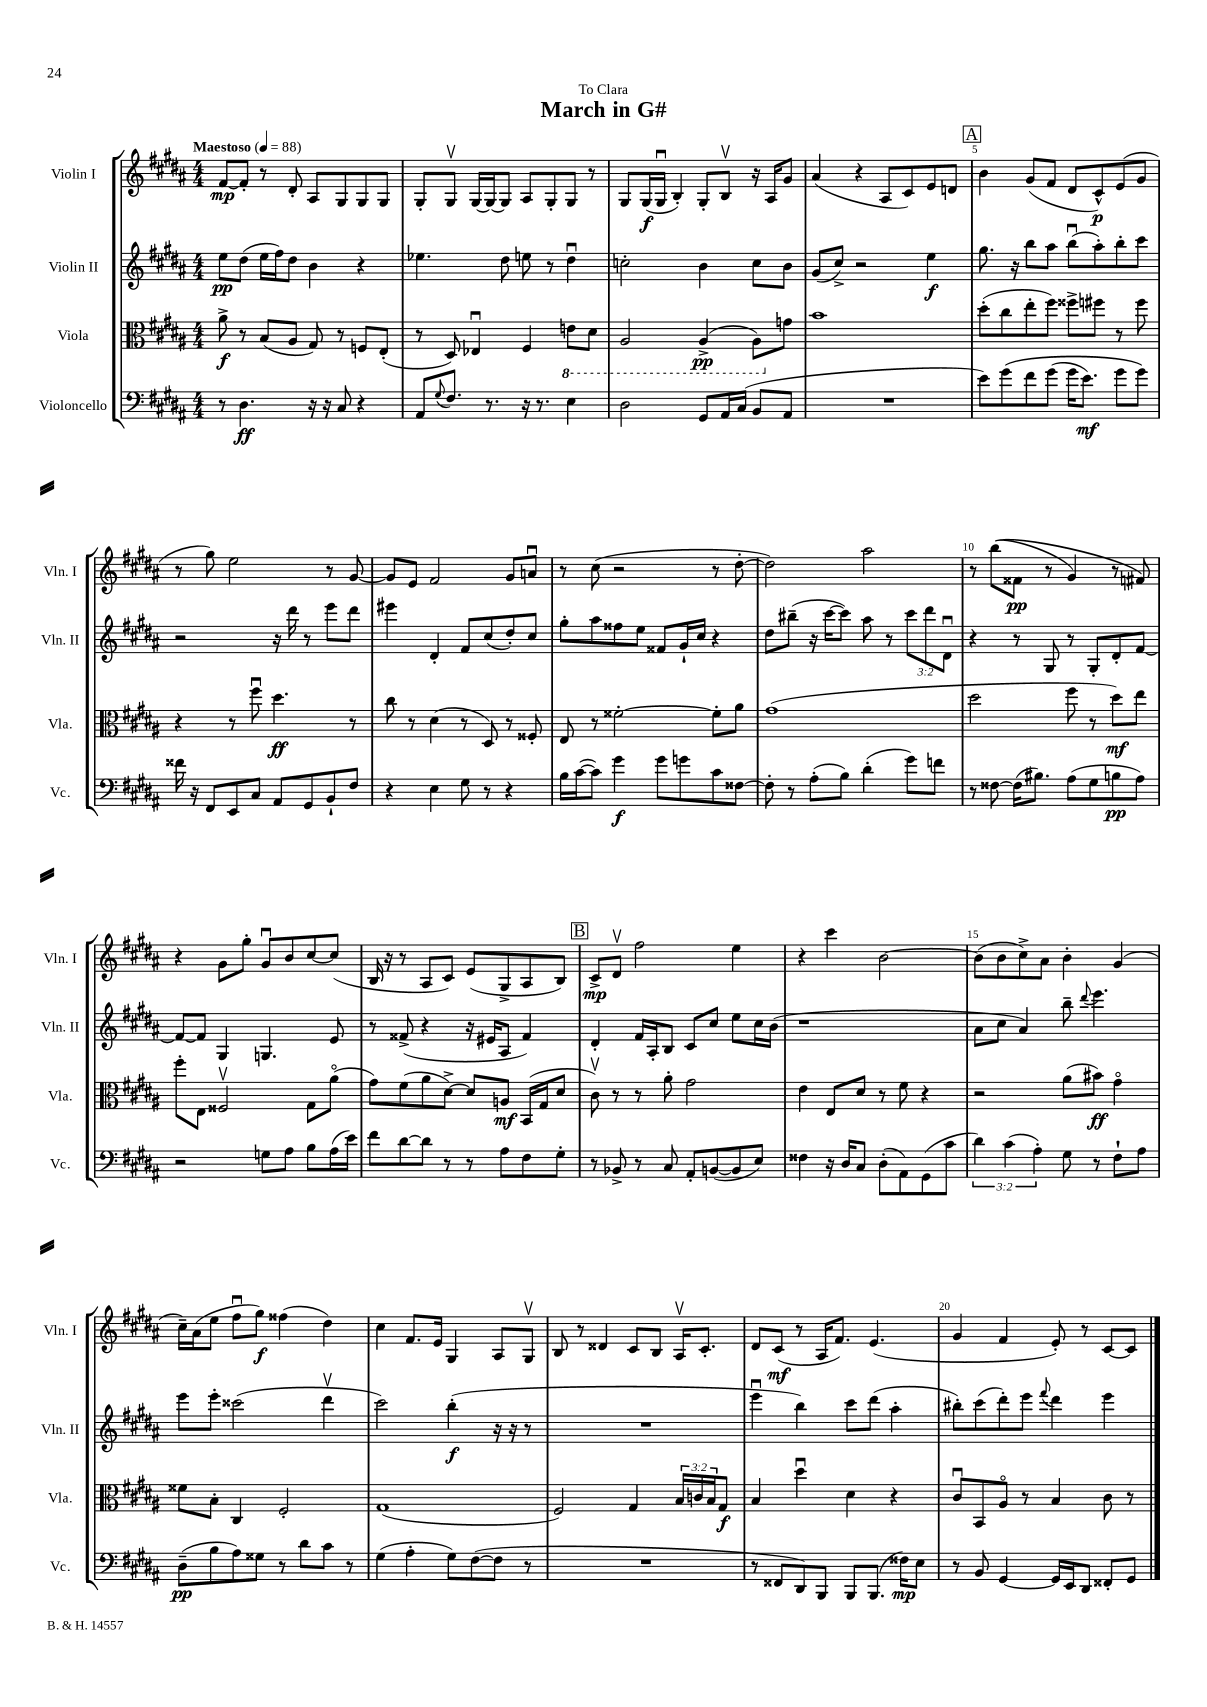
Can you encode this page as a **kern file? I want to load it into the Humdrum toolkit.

**kern	**dynam	**kern	**dynam	**kern	**dynam	**kern	**dynam
*part4	*part4	*part3	*part3	*part2	*part2	*part1	*part1
*staff4	*staff4	*staff3	*staff3	*staff2	*staff2	*staff1	*staff1
*I"Violoncello	*	*I"Viola	*	*I"Violin II	*	*I"Violin I	*
*I'Vc.	*	*I'Vla.	*	*I'Vln. II	*	*I'Vln. I	*
*clefF4	*	*clefC3	*	*clefG2	*	*clefG2	*
*k[f#c#g#d#a#]	*	*k[f#c#g#d#a#]	*	*k[f#c#g#d#a#]	*	*k[f#c#g#d#a#]	*
*M4/4	*	*M4/4	*	*M4/4	*	*M4/4	*
*MM88	*	*MM88	*	*MM88	*	*MM88	*
=1	=1	=1	=1	=1	=1	=1	=1
!	!	!	!	!	!	!LO:TX:a:B:t=Maestoso	!
8r	.	8a#^\	f	8ee\L	pp	[8f#/L	mp
4.D#\	ff	8r	.	(8dd#\J	.	8f#'/J]	.
.	.	(8B/L	.	16ee\LL	.	8r	.
.	.	.	.	16ff#\J)	.	.	.
.	.	8A#/J	.	8dd#\J	.	8d#'/	.
16r	.	8G#/)	.	4b\	.	8A#/L	.
16r	.	.	.	.	.	.	.
8C#/	.	8r	.	.	.	8G#/	.
4r	.	8Fn/L	.	4r	.	8G#/	.
.	.	(8E'/J	.	.	.	8G#/J	.
=2	=2	=2	=2	=2	=2	=2	=2
8AA#/L	.	8r	.	4.ee-X\	.	8G#'/L	.
8qqG#/	.	.	.	.	.	.	.
8.F#/J	.	8D#/)	.	.	.	8G#v/J	.
.	.	4E-Xu/	.	.	.	[16G#/LL	.
8.r	.	.	.	.	.	16G#/J_	.
.	.	.	.	8dd#\	.	8G#/J]	.
16r	.	4F#/	.	8een\	.	8A#/L	.
8.r	.	.	.	.	.	.	.
.	.	.	.	8r	.	8G#'/	.
*	*	*8ba	*	*	*	*	*
4E\	.	8En\L	.	4dd#u\	.	8G#/J	.
.	.	8D#\J	.	.	.	8r	.
=3	=3	=3	=3	=3	=3	=3	=3
2D#\	.	2AA#/	.	2ccn'\	.	8G#/L	.
.	.	.	.	.	.	(16G#/L	f
.	.	.	.	.	.	16G#u/JJ	.
.	.	.	.	.	.	4B'/)	.
8GG#/L	.	(4AA#^/	pp	4b\	.	8G#'/L	.
16AA#/L	.	.	.	.	.	8Bv/J	.
(16C#/JJ	.	.	.	.	.	.	.
8BB/L	.	8AA#\L)	.	8cc\L	.	16r	.
.	.	.	.	.	.	16A#/KL	.
*	*	*X8ba	*	*	*	*	*
8AA#/J	.	8gn\J	.	8b\J	.	8g#/J	.
=4	=4	=4	=4	=4	=4	=4	=4
1r	.	1b	.	(8g#/L	.	(4a#/	.
.	.	.	.	8cc#^/J)	.	.	.
.	.	.	.	2r	.	4r	.
.	.	.	.	.	.	8A#/L	.
.	.	.	.	.	.	8c#/)	.
.	.	.	.	4ee\	f	8e/	.
.	.	.	.	.	.	8dn/J	.
!!LO:REH:place=s1:t=A
=5	=5	=5	=5	=5	=5	=5	=5
8e\L)	.	(8dd#'\L	.	8.gg#\	.	4b\	.
(8g#\	.	8cc#\	.	.	.	.	.
.	.	.	.	16r	.	.	.
8f#\	.	8ee'\	.	8bb\L	.	(8g#/L	.
(8g#\J	.	8ff#\J)	.	8aa#\J	.	8f#/J	.
16g#\KL	.	8ff##X^\L	.	(8bbu\L	.	8d#/L	.
8.e\J)	mf	.	.	.	.	.	.
.	.	8ff#X\J	.	8aa#'\)	.	8c#^^/)	p
8g#\L	.	8r	.	8bb'\	.	(8e/	.
8g#\J)	.	8ff#\	.	8ccc#\J	.	8g#/J	.
!!LO:LB:g=z
=6	=6	=6	=6	=6	=6	=6	=6
16f##X\	.	4r	.	2r	.	8r	.
16r	.	.	.	.	.	.	.
8FF#/L	.	.	.	.	.	8gg#\)	.
8EE/	.	8r	.	.	.	2ee\	.
8C#/J	.	8ff#u\	.	.	.	.	.
8AA#/L	.	4.dd#\	ff	16r	.	.	.
.	.	.	.	16ddd#\	.	.	.
8GG#/	.	.	.	8r	.	.	.
8BB`/	.	.	.	8eee\L	.	8r	.
8F#/J	.	8r	.	8ddd#\J	.	[8g#/	.
=7	=7	=7	=7	=7	=7	=7	=7
4r	.	8cc#\	.	4eee#X\	.	8g#/L]	.
.	.	8r	.	.	.	8e/J	.
4E\	.	(4d#\	.	4d#'/	.	2f#/	.
8G#\	.	8r	.	8f#/L	.	.	.
8r	.	8D#/)	.	(8cc#/	.	.	.
4r	.	8r	.	8dd#'/)	.	8g#/L	.
.	.	8F##X'/	.	8cc#/J	.	8anu/J	.
=8	=8	=8	=8	=8	=8	=8	=8
16B\LL	.	8E/	.	8gg#'\L	.	8r	.
([16c#\J	.	.	.	.	.	.	.
8c#\J])	.	8r	.	8aa#\	.	(8cc#\	.
4g#\	f	[2f##X'\	.	8ff##X\	.	2r	.
.	.	.	.	8ee\J	.	.	.
8g#\L	.	.	.	8f##X/L	.	.	.
8gn\	.	.	.	16g#`/L	.	.	.
.	.	.	.	16cc#/JJ	.	.	.
8c#\	.	8f##'\L]	.	4r	.	8r	.
[8F##X\J	.	8a#\J	.	.	.	[8dd#'\	.
=9	=9	=9	=9	=9	=9	=9	=9
8F##'\]	.	(1g#	.	8dd#\L	.	2dd#\])	.
8r	.	.	.	(8bb#X~\J	.	.	.
(8A#'\L	.	.	.	16r	.	.	.
.	.	.	.	[16ccc#\KL	.	.	.
8B\J)	.	.	.	8ccc#\J])	.	.	.
(4d#'\	.	.	.	8aa#\	.	2aa#\	.
.	.	.	.	8r	.	.	.
8g#\L)	.	.	.	12ccc#\L	.	.	.
.	.	.	.	12ddd#\	.	.	.
8fn\J	.	.	.	.	.	.	.
.	.	.	.	12d#u\J	.	.	.
=10	=10	=10	=10	=10	=10	=10	=10
8r	.	2dd#\	.	4r	.	8r	.
[8F##X\	.	.	.	.	.	((8bb\L	.
(16F##\KL]	.	.	.	8r	.	8f##X\J	pp
8.B#X\J)	.	.	.	.	.	.	.
.	.	.	.	8G#/	.	8r	.
(8A#\L	.	8ff#\	.	8r	.	4g#/)	.
8G#\	.	8r	.	8G#'/L	.	.	.
8Bn\	pp	8dd#\L)	mf	8d#'/	.	8r	.
8A#\J)	.	8ee\J	.	[8f#/J	.	8f#X/)	.
!!LO:LB:g=z
=11	=11	=11	=11	=11	=11	=11	=11
2r	.	8ff#'\L	.	8f#/L_	.	4r	.
.	.	8E\J	.	8f#/J]	.	.	.
.	.	2F##Xv/	.	4G#/	.	8g#\L	.
.	.	.	.	.	.	8gg#'\J	.
8Gn\L	.	.	.	4.Gn/	.	8g#u/L	.
8A#\J	.	.	.	.	.	8b/	.
8B\L	.	8G#\L	.	.	.	[8cc#/	.
(16A#\L	.	(8a#\J	.	8e/	.	(8cc#/J]	.
16e\JJ)	.	.	.	.	.	.	.
=12	=12	=12	=12	=12	=12	=12	=12
8f#\L	.	8g#\L)	.	8r	.	16B/	.
.	.	.	.	.	.	16r	.
[8d#\	.	(8f#\	.	(8f##X^/	.	8r	.
8d#\J]	.	8a#\	.	4r	.	8A#/L	.
8r	.	[8d#^\J)	.	.	.	8c#/J)	.
8r	.	8d#/L]	.	16r	.	(8e/L	.
.	.	.	.	16e#X/KL	.	.	.
8A#\L	.	8An/J	mf	8A#/J	.	8G#^/	.
8F#\	.	(16BB/LL	.	4f##/)	.	8A#/	.
.	.	16G#/J	.	.	.	.	.
8G#'\J	.	8d#/J	.	.	.	8B/J)	.
!!LO:REH:place=s1:t=B
=13	=13	=13	=13	=13	=13	=13	=13
8r	.	8c#v\)	.	4d#'/	.	8c#^/L	mp
8BB-X^/	.	8r	.	.	.	8d#v/J	.
8r	.	8r	.	16f#/LL	.	2ff#\	.
.	.	.	.	16A#'/J	.	.	.
8C#/	.	8a#'\	.	8B/J	.	.	.
8AA#'/L	.	2g#\	.	8c#/L	.	.	.
([8BBn/	.	.	.	8cc#/J	.	.	.
8BB/]	.	.	.	8ee\L	.	4ee\	.
8E/J)	.	.	.	16cc#\L	.	.	.
.	.	.	.	(16b\JJ	.	.	.
=14	=14	=14	=14	=14	=14	=14	=14
4F##X\	.	4e\	.	1r	.	4r	.
16r	.	8E/L	.	.	.	4ccc#\	.
16D#/KL	.	.	.	.	.	.	.
8C#/J	.	8d#/J	.	.	.	.	.
(8D#'\L	.	8r	.	.	.	[2b\	.
8AA#\)	.	8f#\	.	.	.	.	.
(8GG#\	.	4r	.	.	.	.	.
8c#\J	.	.	.	.	.	.	.
=15	=15	=15	=15	=15	=15	=15	=15
6d#\)	.	2r	.	8a#\L	.	(8b\L]	.
.	.	.	.	8cc#\J	.	8b\	.
(6c#\	.	.	.	.	.	.	.
.	.	.	.	4a#/)	.	8cc#^\)	.
6A#'\)	.	.	.	.	.	.	.
.	.	.	.	.	.	8a#\J	.
8G#\	.	(8a#\L	.	8bb~\	.	4b'\	.
.	.	.	.	8qqddd#/	.	.	.
8r	.	8b#X\J)	ff	4.eee\	.	.	.
8F#`\L	.	4g#\	.	.	.	(4g#/	.
8A#\J	.	.	.	.	.	.	.
!!LO:LB:g=z
=16	=16	=16	=16	=16	=16	=16	=16
(8D#~\L	pp	8f##X\L	.	8eee\L	.	16cc#~\LL)	.
.	.	.	.	.	.	(16a#\J	.
8B\	.	8B'\J	.	8eee'\J	.	8ee\J	.
8A#\)	.	4C#/	.	(2ccc##X\	.	8ff#u\L	.
8G##X\J	.	.	.	.	.	8gg#\J)	f
8r	.	2F#'/	.	.	.	(4ff##X\	.
8d#\L	.	.	.	.	.	.	.
8c#\J	.	.	.	4ddd#v\	.	4dd#\)	.
8r	.	.	.	.	.	.	.
=17	=17	=17	=17	=17	=17	=17	=17
(4G#\	.	(1G#	.	2ccc#\)	.	4cc#\	.
4A#'\	.	.	.	.	.	8.f#/L	.
.	.	.	.	.	.	16e/Jk	.
8G#\L)	.	.	.	(4bb'\	f	4G#/	.
([8F#\	.	.	.	.	.	.	.
8F#\J]	.	.	.	16r	.	8A#/L	.
.	.	.	.	16r	.	.	.
8r	.	.	.	8r	.	8G#v/J	.
=18	=18	=18	=18	=18	=18	=18	=18
1r	.	2F#/)	.	1r	.	8B/	.
.	.	.	.	.	.	8r	.
.	.	.	.	.	.	4d##X/	.
.	.	4G#/	.	.	.	8c#/L	.
.	.	.	.	.	.	8B/J	.
.	.	24B/LL	.	.	.	16A#v/KL	.
.	.	24cn/	.	.	.	.	.
.	.	.	.	.	.	8.c#'/J	.
.	.	24B/J	.	.	.	.	.
.	.	8G#/J	f	.	.	.	.
=19	=19	=19	=19	=19	=19	=19	=19
8r	.	4B/	.	4eeeu\	.	8d#/L	.
8FF##X/L	.	.	.	.	.	(8c#/J	mf
8DD#/)	.	4dd#u\	.	4bb\)	.	8r	.
8BBB/J	.	.	.	.	.	16A#/KL	.
.	.	.	.	.	.	8.f#/J)	.
8BBB/L	.	4d#\	.	8ccc#\L	.	.	.
(8.BBB/J	.	.	.	(8ddd#\J	.	(4.e/	.
.	.	4r	.	4aa#'\	.	.	.
16F##X\KL)	mp	.	.	.	.	.	.
8E\J	.	.	.	.	.	.	.
=20	=20	=20	=20	=20	=20	=20	=20
8r	.	8c#u/L	.	8bb#X'\L)	.	4g#/	.
8BB/	.	8BB/	.	(8ccc#\	.	.	.
[4GG#/	.	8A#/J	.	8ddd#'\)	.	4f#/	.
.	.	8r	.	8eee\J	.	.	.
.	.	.	.	8qqfff#/	.	.	.
16GG#/LL]	.	4B/	.	4ddd#\	.	8e'/)	.
16EE/J	.	.	.	.	.	.	.
8DD#/J	.	.	.	.	.	8r	.
8FF##X'/L	.	8c#\	.	4eee\	.	[8c#/L	.
8GG#/J	.	8r	.	.	.	8c#/J]	.
==	==	==	==	==	==	==	==
*-	*-	*-	*-	*-	*-	*-	*-
